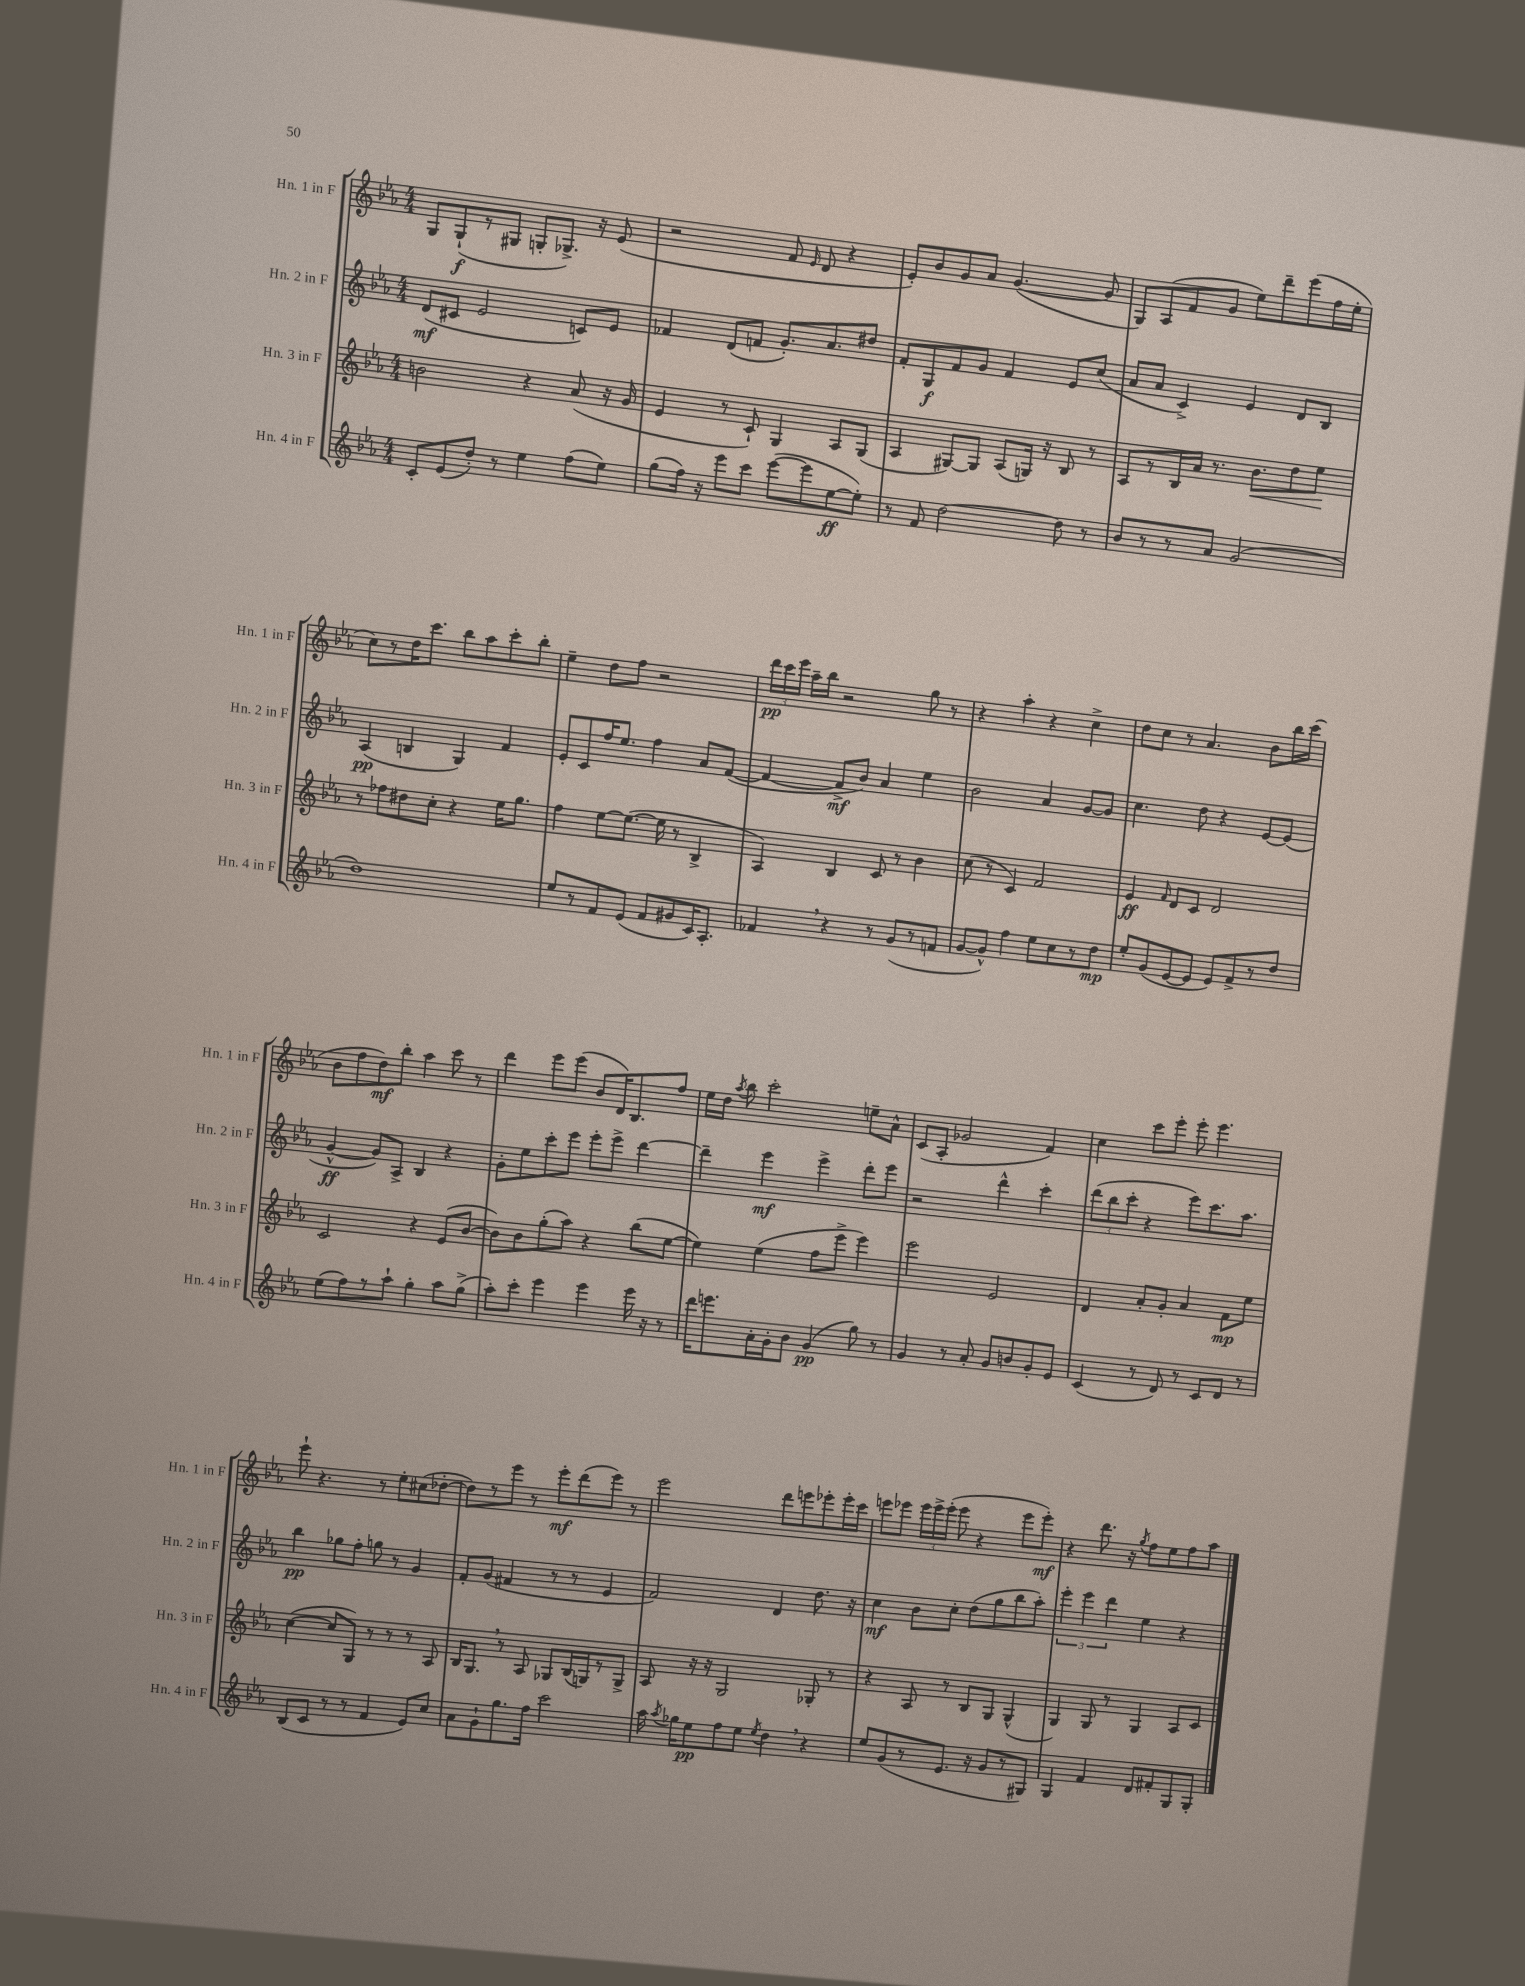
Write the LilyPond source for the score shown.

<<
\new StaffGroup <<
\new Staff = "s0" \with { instrumentName = "Hn. 1 in F" shortInstrumentName = "Hn. 1 in F" } {
    \clef treble \key ees \major \numericTimeSignature \time 4/4
    \autoBeamOff g8[ g8-!\f( r8 gis8] g8[-. ges8.]->) r16 ees'8( |
    r2 f'8 \grace { ees'16 } d'8 r4 |
    ees'8[-.) bes'8 g'8 aes'8] g'4.~( g'8 |
    g8[) aes8( f'8 g'8] ees''8[) d'''8-- ees'''8( f''16 ees''16]-. |
    c''8[) r8 d''16 c'''8.] bes''8[ aes''8 c'''8-. bes''8]-. |
    ees''4-- d''8[ f''8] r2 |
    \tuplet 3/2 { d'''16[\pp c'''16 ees'''16] } aes''16[-- bes''16] r2 g''8 r8 |
    r4 aes''4-. r4 c''4-> |
    d''8[ c''8] r8 aes'4. bes'8[ bes''16 c'''16]( |
    bes'8[ f''8 d''8\mf) bes''8]-. aes''4 c'''8 r8 |
    d'''4 ees'''8[ ees'''8]( bes'8[ d'16) bes8. f''8] |
    ees''16[ d''16] \acciaccatura { aes''8 } bes''8 c'''2-. e''8[-- aes'8]-^ |
    c'8[( aes8]-. ges'2 f'4) |
    c''4 c'''8[ ees'''8]-. ees'''8-. ees'''4. |
    ees'''8-! r4. r8 ees''8[-. cis''8( des''8]~-. |
    des''8[) r8 ees'''8] r8 ees'''8[-.\mf d'''8( ees'''8]) r8 |
    ees'''2 d'''8[ e'''8 ees'''8-. ees'''16-. c'''16] |
    e'''8[ ees'''8] \tuplet 3/2 { ees'''16[ ees'''16-> ees'''16]-.( } ees'''8 r4 ees'''8[ ees'''8]-.\mf) |
    r4 d'''8. r16 \acciaccatura { g''8 } f''8[ ees''8 f''8 aes''8] \bar "|." |
}
\new Staff = "s1" \with { instrumentName = "Hn. 2 in F" shortInstrumentName = "Hn. 2 in F" } {
    \clef treble \key ees \major \numericTimeSignature \time 4/4
    \autoBeamOff d'8[\mf( cis'8] ees'2 c'8[) ees'8] |
    fes'4 d'8[( f'8] g'8.[-.) aes'8. dis''8] |
    f'8[-. g8\f f'8 g'8] f'4 ees'8[ c''8]( |
    aes'8[ aes'8] c'4->) ees'4 d'8[ bes8] |
    aes4\pp( b4 g4) f'4 |
    ees'8[-. c'8 f''16 ees''8.] f''4 aes'8[ f'8]~( |
    f'4~ f'8[->\mf bes'8]) aes'4 ees''4 |
    bes'2 aes'4 g'8[~ g'8] |
    c''4. d''8 r4 ees'8[~ ees'8]( |
    g'4~-^\ff g'8[) aes8]-> bes4 r4 |
    g'8[-. ees''8 c'''8-. ees'''8] ees'''8[-. ees'''8]-> d'''4~ |
    d'''4-- ees'''4\mf ees'''4-> d'''8[-. ees'''8] |
    r2 d'''4-^ c'''4-. |
    \tuplet 3/2 { d'''8[( bes''8 c'''8]-. } r4 ees'''8[) c'''8. aes''8.] |
    bes''4\pp ges''8[ f''8]-. g''8 r8 g'4 |
    f'8[-. g'8]( fis'4 r8 r8 ees'4 |
    f'2) d'4 d''8. r16 |
    c''4\mf bes'8[ c''8]-. d''8[( g''8 bes''8 aes''8]-.) |
    \tuplet 3/2 { ees'''4-. ees'''4 d'''4 } ees''4 r4 \bar "|." |
}
\new Staff = "s2" \with { instrumentName = "Hn. 3 in F" shortInstrumentName = "Hn. 3 in F" } {
    \clef treble \key ees \major \numericTimeSignature \time 4/4
    \autoBeamOff b'2 r4 aes'8( r16 g'16 |
    ees'4 r8 c'8-!) g4 aes8[ g8]( |
    aes4 gis8[~) gis8] aes8[( g16]) r16 bes8 r8 |
    aes8[ r8 bes16 aes'16] r8. bes'8.[\< d''8 ees''8]\! |
    r8 fes''8[ dis''8 c''8]-. r4 ees''16[ g''8.] |
    f''4 ees''8[~ ees''8.]~( ees''16 r8 bes4-> |
    aes4) bes4 c'8 r8 bes'4 |
    c''8( r8 c'4) f'2 |
    ees'4\ff \grace { f'16 } d'8[ c'8] d'2 |
    c'2 r4 ees'8[( bes'8]~ |
    bes'8[) bes'8 g''8-.( aes''8]) r4 bes''8[( ees''8]~ |
    ees''4) ees''4( f''8[ ees'''8]-> ees'''4) |
    ees'''2 ees'2 |
    d'4 aes'8[-. g'8]-. aes'4 f'8[\mp ees''8] |
    c''4~( c''8[ g8]) r8 r8 r8 aes8 |
    bes16[ g8.] \breathe r8 aes8 ges8[ bes16( g16) r8 g8]-> |
    aes8 r16 r16 g2 ges8-. r8 |
    r4 aes8 r8 bes8[ g8] g4-^( |
    g4) g8 r8 g4 aes8[ c'8] \bar "|." |
}
\new Staff = "s3" \with { instrumentName = "Hn. 4 in F" shortInstrumentName = "Hn. 4 in F" } {
    \clef treble \key ees \major \numericTimeSignature \time 4/4
    \autoBeamOff c'8[-. ees'8( d''8]-.) r8 ees''4 f''8[( ees''8]) |
    g''8[( f''16]) r16 ees'''8[ c'''8] ees'''8[~( ees'''8 ees''8~\ff ees''8]-.) |
    r8 f'8 d''2~ d''8 r8 |
    bes'8[ r8 r8 aes'8] g'2( |
    d''1) |
    ees''8[ r8 f'8 ees'8]( f'8[ gis'8 c'16) aes8.]-. |
    fes'4 \breathe r4 r8 g'8[( r8 f'8] |
    g'8[~ g'8]-^) f''4 ees''8[ c''8 r8 d''8]\mp |
    ees''8[-. g'8( ees'8~ ees'8] ees'8[) f'8-> r8 d''8] |
    ees''8[( f''8) r8 aes''8]-! g''4-. aes''8[ g''8]->( |
    aes''8[-.) c'''8]-. ees'''4 ees'''4 ees'''16 r16 r8 |
    d'''16[ e'''8. aes'16-. g'16-. bes'8] g'4\pp( g''8) r8 |
    g'4 r8 aes'8-. g'8[ b'8 g'8-. ees'8] |
    c'4( r8 d'8) r8 c'8[ d'8] r8 |
    bes8[( c'8] r8 r8 f'4 ees'8[) c''8] |
    aes'8[ g'8-! g''8. f''16] c'''2 |
    aes''16 \acciaccatura { aes''8 } ges''16[ ees''8\pp f''8 ees''8] \acciaccatura { ees''8 } d''4 \breathe r4 |
    ees''8[ g'8( r8 ees'8.] r16 g'8[ r8 gis8]) |
    g4 f'4 d'8[ fis'8-. g8 g8]-. \bar "|." |
}
>>
>>
\layout { \context { \Score \remove "Bar_number_engraver" } }
